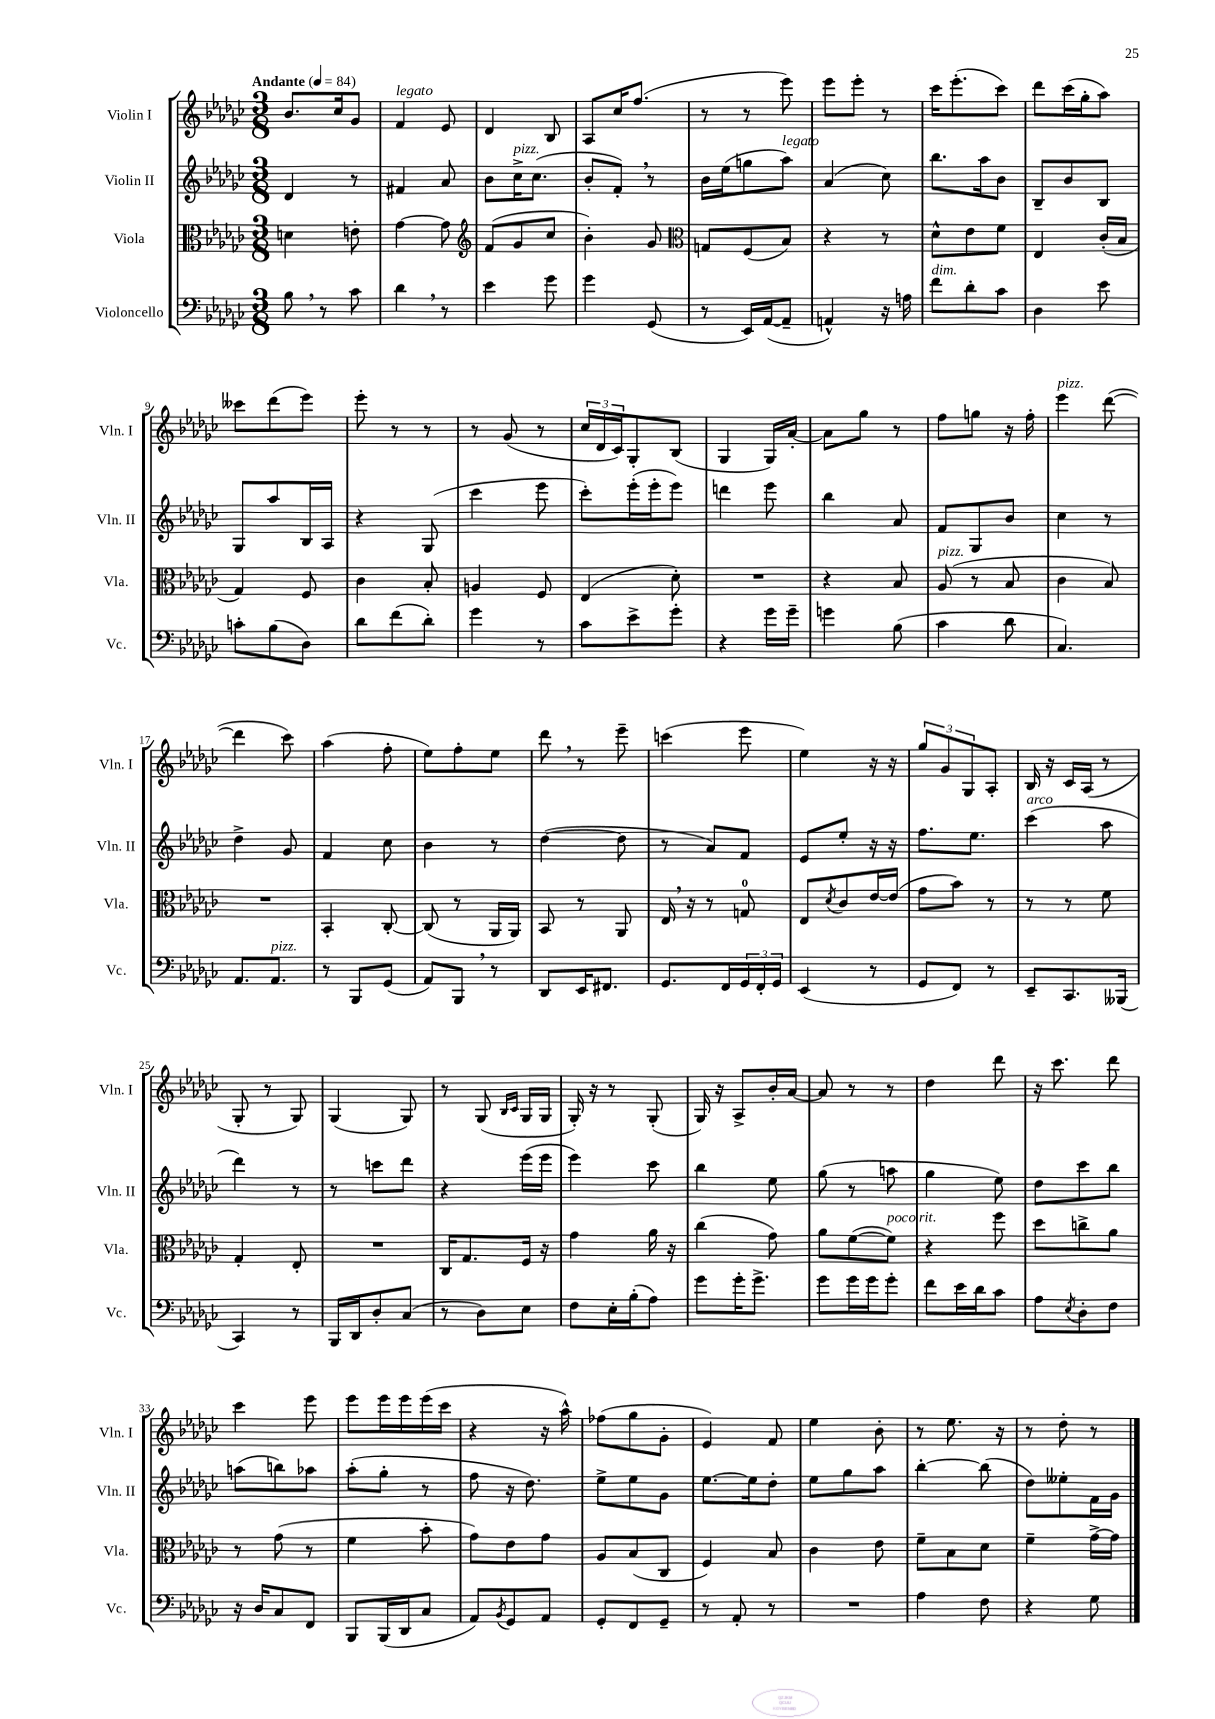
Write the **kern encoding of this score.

**kern	**kern	**kern	**kern
*staff4	*staff3	*staff2	*staff1
*clefF4	*clefC3	*clefG2	*clefG2
*k[b-e-a-d-g-c-]	*k[b-e-a-d-g-c-]	*k[b-e-a-d-g-c-]	*k[b-e-a-d-g-c-]
*M3/8	*M3/8	*M3/8	*M3/8
*MM84	*MM84	*MM84	*MM84
8B-\	4d\	4d-/	8.b-/L
8r	.	.	.
.	.	.	16cc-/k
8c-\	8e'\	8r	8g-/J
=	=	=	=
4d-\	[4g-\	4f#/	4f/
8r	8g-\]	8a-/	8e-/
=	=	=	=
*	*clefG2	*	*
4e-\	(8f/L	8b-\L	4d-/
.	8g-/	16cc-^\K	.
.	.	(8.cc-\J	.
8g-\	8cc-/J	.	8B-/
=	=	=	=
4g-\	4b-'\)	8b-'/L	8A-/L
.	.	8f'/J)	16cc-/K
.	.	.	(8.ff/J
(8GG-/	8g-/	8r	.
=	=	=	=
*	*clefC3	*	*
8r	8G/L	16b-\LL	8r
.	.	(16ee-\J	.
16EE-/LL)	(8F/	8gg\	8r
([16AA-/J	.	.	.
8AA-~/]J	8B-/J)	8aa-\J)	8eee-\)
=	=	=	=
4AA^^/)	4r	(4a-/	8eee-\L
.	.	.	8eee-'\J
16r	8r	8cc-\)	8r
16A\	.	.	.
=	=	=	=
8f\L	8d-^^\L	8.bb-\L	16ccc-\LK
.	.	.	(8.eee-'\
8d-'\	8e-\	.	.
.	.	16aa-\k	.
8c-\J	8f\J	8b-\J	8ccc-\J)
=	=	=	=
4D-\	4E-/	8B-~/L	8ddd-\L
.	.	8b-/	(16ccc-\L
.	.	.	16gg-'\J
8e-\	(16c-'/LL	8B-/J	8aa-\J)
.	16B-/JJ	.	.
=	=	=	=
8c'\L	4G-/)	8G-/L	8ccc--\L
(8B-\	.	8aa-/	(8ddd-\
8D-\J)	8F/	16B-/L	8eee-\J)
.	.	16A-/JJ	.
=	=	=	=
8d-\L	4c-\	4r	8eee-'\
(8f\	.	.	8r
8d-'\J)	8B-'/	(8G-/	8r
=	=	=	=
4g-\	4A/	4ccc-\	8r
.	.	.	(8g-/
8r	8F/	8eee-\	8r
=	=	=	=
8c-\L	(4E-/	8ccc-'\L)	24cc-/LL
.	.	.	24d-/
.	.	.	24c-/J)
8e-^\	.	(16eee-'\L	8G-'/
.	.	16eee-'\J	.
8g-'\J	8d-'\)	8eee-\J)	(8B-/J
=	=	=	=
4r	4.r	4ddd\	4G-/
16g-\LL	.	8eee-\	16G-/LL)
16g-~\JJ	.	.	[16a-'/JJ
=	=	=	=
4g\	4r	4bb-\	8a-\]L
.	.	.	8gg-\J
(8B-\	8B-/	8a-/	8r
=	=	=	=
4c-\	(8A-/	8f/L	8ff\L
.	8r	8G-/	8gg\J
8d-\	8B-/	8b-/J	16r
.	.	.	16ff'\
=	=	=	=
4.C-/)	4c-\	4cc-\	4eee-\
.	8B-/)	8r	([8ddd-\
=	=	=	=
8.AA-/L	4.r	4dd-^\	4ddd-\]
8.AA-/J	.	.	.
.	.	8g-/	8ccc-\)
=	=	=	=
8r	4BB-'/	4f/	(4aa-\
8BBB-/L	.	.	.
(8GG-/J	[8C-'/	8cc-\	8ff'\
=	=	=	=
8AA-/L)	(8C-/]	4b-\	8ee-\L)
8BBB-/J	8r	.	8ff'\
8r	16AA-/LL	8r	8ee-\J
.	16AA-/JJ)	.	.
=	=	=	=
8DD-/L	8BB-/	([4dd-\	8ddd-\
16EE-/K	8r	.	8r
8.FF#/J	.	.	.
.	8AA-/	8dd-\]	8eee-~\
=	=	=	=
8.GG-/L	16E-/	8r	(4ccc\
.	16r	.	.
.	8r	8a-/L)	.
16FF/L	.	.	.
24GG-/	8G/	8f/J	8eee-\
24FF'/	.	.	.
24GG-/JJ	.	.	.
=	=	=	=
(4EE-/	8E-/L	8e-/L	4ee-\)
.	8qd-/	.	.
.	8c-/	8ee-'/J	.
8r	[16e-/L	16r	16r
.	(16e-/]JJ	16r	16r
=	=	=	=
8GG-/L	8g-\L	8.ff\L	12gg-/L
.	.	.	12g-/
8FF/J)	8b-\J)	.	.
.	.	.	12G-/
.	.	8.ee-\J	.
8r	8r	.	8A-'/J
=	=	=	=
8EE-~/L	8r	(4ccc-\	16B-/
.	.	.	16r
8.CC-/	8r	.	16c-/LL
.	.	.	(16A-/JJ
.	8f\	8aa-\	8r
(16BBB--/Jk	.	.	.
=	=	=	=
4CC-/)	4G-'/	4ddd-\)	8G-'/
.	.	.	8r
8r	8E-'/	8r	8G-/)
=	=	=	=
16BBB-/LL	4.r	8r	(4G-/
16DD-/J	.	.	.
8D-'/	.	8ccc\L	.
(8C-/J	.	8ddd-\J	8G-/)
=	=	=	=
8r	16C-/LK	4r	8r
.	8.G-/	.	.
8D-\L)	.	.	(8G-/
.	.	.	16qqB-/LL
.	.	.	16qqc-/JJ
8E-\J	16F/Jk	(16eee-\LL	16G-/LL
.	16r	16eee-\JJ	16G-/JJ
=	=	=	=
8F\L	4g-\	4eee-\)	16G-'/)
.	.	.	16r
16E-'\L	.	.	8r
(16B-'\J	.	.	.
8A-\J)	16a-\	8ccc-\	(8G-'/
.	16r	.	.
=	=	=	=
8g-\L	(4cc-\	4bb-\	16G-/)
.	.	.	16r
16g-'\K	.	.	8A-^/L
8.g-^\J	.	.	.
.	8g-\)	8ee-\	16b-'/L
.	.	.	[16a-/JJ
=	=	=	=
8g-\L	8a-\L	(8gg-\	8a-/]
16g-\L	([8f\	8r	8r
16g-\J	.	.	.
8g-'\J	8f\]J)	8aa\	8r
=	=	=	=
8f\L	4r	4gg-\	4dd-\
16e-\L	.	.	.
16d-\J	.	.	.
8c-\J	8ff\	8ee-\)	8ddd-\
=	=	=	=
8A-\L	8dd-\L	8dd-\L	16r
.	.	.	8.ccc-\
8qE-/	.	.	.
8D-'\	8cc^\	8ccc-\	.
8F\J	8a-\J	8bb-\J	8ddd-\
=	=	=	=
16r	8r	(8aa\L	4ccc-\
16D-/LK	.	.	.
8C-/	(8g-\	8bb\)	.
8FF/J	8r	8aa-\J	8eee-\
=	=	=	=
8BBB-/L	4f\	(8aa-'\L	8eee-\L
(16BBB-/L	.	8gg-'\J	16eee-\L
16DD-/J	.	.	16eee-\
8C-/J	8b-'\	8r	(16eee-\
.	.	.	16ccc-\JJ
=	=	=	=
8AA-/L)	8g-\L)	8ff\	4r
8qBB-/	.	.	.
8GG-/	8e-\	16r	.
.	.	8.dd-\)	.
8AA-/J	8g-\J	.	16r
.	.	.	16aa-^^\)
=	=	=	=
8GG-'/L	8A-/L	8ee-^\L	(8ff-\L
8FF/	(8B-/	8ee-\	8gg-\
8GG-~/J	8C-/J	8g-\J	8g-'\J
=	=	=	=
8r	4F/)	[8.ee-\L	4e-/)
8AA-'/	.	.	.
.	.	16ee-\]k	.
8r	8B-/	8dd-'\J	8f/
=	=	=	=
4.r	4c-\	8ee-\L	4ee-\
.	.	8gg-\	.
.	8e-\	8aa-\J	8b-'\
=	=	=	=
4A-\	8f~\L	[4bb-'\	8r
.	8B-\	.	8.ee-\
8F\	8d-\J	(8bb-\]	.
.	.	.	16r
=	=	=	=
4r	4f~\	8dd-\L)	8r
.	.	8ee--'\	8dd-'\
8G-\	[16g-^\LL	16f\L	8r
.	16g-\]JJ	16g-\JJ	.
==	==	==	==
*-	*-	*-	*-
